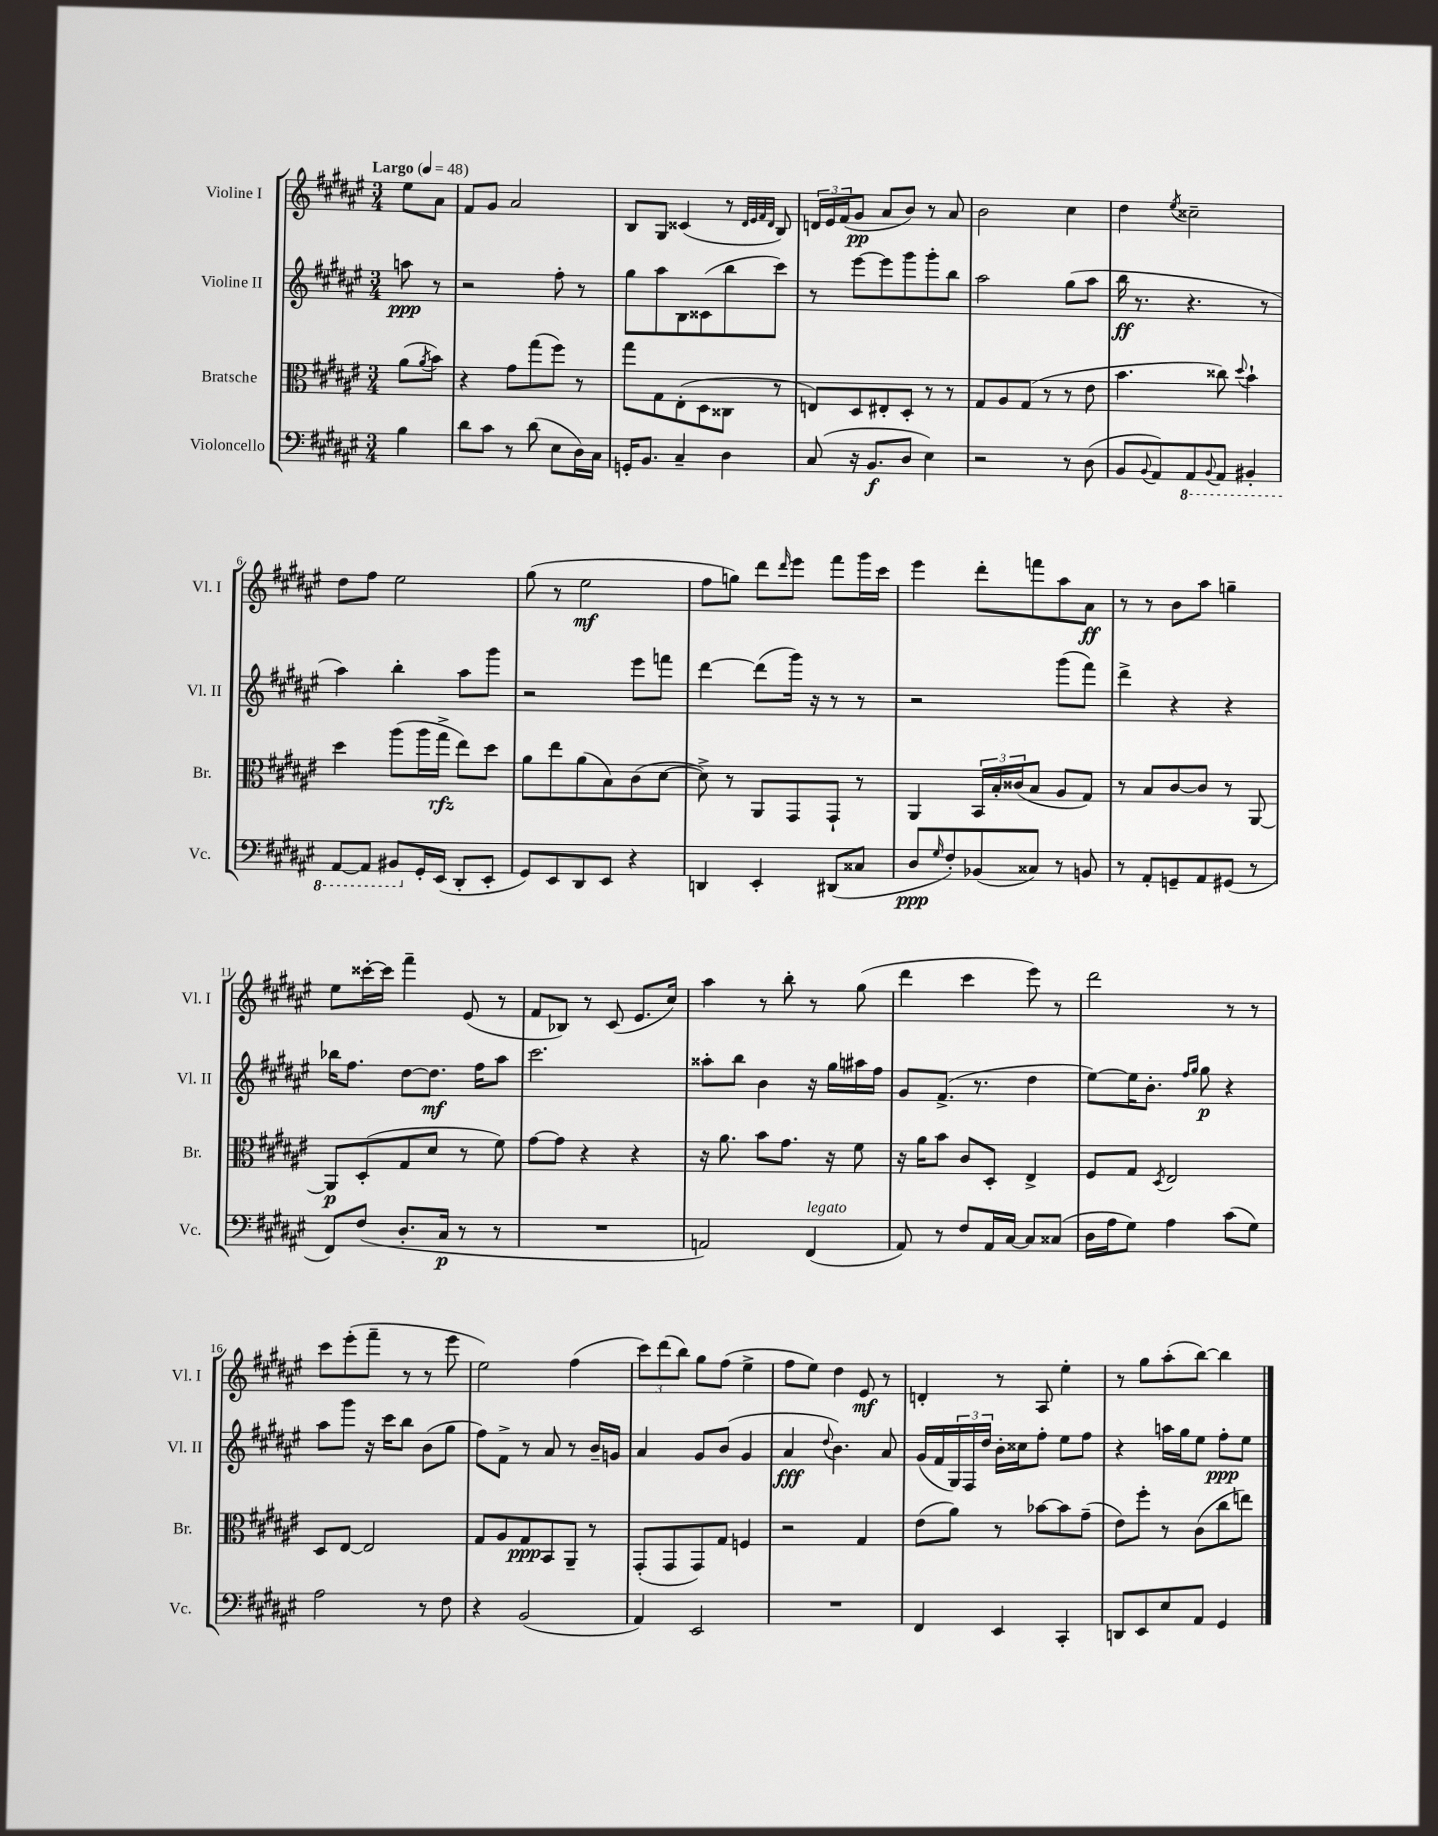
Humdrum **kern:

**kern	**dynam	**kern	**dynam	**kern	**dynam	**kern	**dynam
*part4	*part4	*part3	*part3	*part2	*part2	*part1	*part1
*staff4	*staff4	*staff3	*staff3	*staff2	*staff2	*staff1	*staff1
*I"Violoncello	*	*I"Bratsche	*	*I"Violine II	*	*I"Violine I	*
*I'Vc.	*	*I'Br.	*	*I'Vl. II	*	*I'Vl. I	*
*clefF4	*	*clefC3	*	*clefG2	*	*clefG2	*
*k[f#c#g#d#a#e#]	*	*k[f#c#g#d#a#e#]	*	*k[f#c#g#d#a#e#]	*	*k[f#c#g#d#a#e#]	*
*M3/4	*	*M3/4	*	*M3/4	*	*M3/4	*
*MM48	*	*MM48	*	*MM48	*	*MM48	*
=	=	=	=	=	=	=	=
!	!	!	!	!	!	!LO:TX:a:B:t=Largo	!
4B\	.	(8a#\L	.	8aan\	ppp	8ee#\L	.
.	.	8qa#/	.	.	.	.	.
.	.	8b\J)	.	8r	.	8a#\J	.
=1	=1	=1	=1	=1	=1	=1	=1
8d#\L	.	4r	.	2r	.	8f#/L	.
8c#\J	.	.	.	.	.	8g#/J	.
8r	.	8g#\L	.	.	.	2a#/	.
(8d#\	.	(8gg#\	.	.	.	.	.
8E#\L	.	8ff#\J)	.	8ff#'\	.	.	.
16D#\L)	.	8r	.	8r	.	.	.
16C#\JJ	.	.	.	.	.	.	.
=2	=2	=2	=2	=2	=2	=2	=2
16GGn'/KL	.	8gg#\L	.	8gg#\L	.	8B/L	.
8.BB/J	.	.	.	.	.	.	.
.	.	8G#\	.	8aa#\	.	8G#/J	.
4C#~/	.	(8E#'\	.	8B\	.	(4c##X/	.
.	.	8D#\	.	(8c##X\	.	.	.
4D#\	.	8C##X\J	.	8bb\	.	8r	.
.	.	.	.	.	.	32qqd#/LLL	.
.	.	.	.	.	.	32qqe#/	.
.	.	.	.	.	.	32qqf#/	.
.	.	.	.	.	.	32qqd#/JJJ	.
.	.	8r	.	8ccc#\J)	.	8B/)	.
=3	=3	=3	=3	=3	=3	=3	=3
(8C#/	.	8En/L)	.	8r	.	24dn/LL	.
.	.	.	.	.	.	24e#/	.
.	.	.	.	.	.	(24f#/J	.
16r	.	8D#/	.	[8eee#\L	.	8g#/J	pp
8.BB/L	f	.	.	.	.	.	.
.	.	8E#X'/	.	8eee#\]	.	8a#/L	.
8D#/J	.	8D#'/J	.	8ggg#\	.	8b/J)	.
4E#\)	.	8r	.	8ggg#'\	.	8r	.
.	.	8r	.	8bb\J	.	8a#/	.
=4	=4	=4	=4	=4	=4	=4	=4
2r	.	8G#/L	.	2aa#\	.	2b\	.
.	.	8A#/	.	.	.	.	.
.	.	(8G#/J	.	.	.	.	.
.	.	8r	.	.	.	.	.
8r	.	8r	.	(8gg#\L	.	4cc#\	.
(8D#\	.	8e#\	.	8aa#\J	.	.	.
=5	=5	=5	=5	=5	=5	=5	=5
8BB/L	.	4.b\	.	16bb\	ff	4dd#\	.
.	.	.	.	8.r	.	.	.
8qqBB/	.	.	.	.	.	.	.
8AA#/)	.	.	.	.	.	.	.
.	.	.	.	.	.	8qee#/	.
*8ba	*	*	*	*	*	*	*
8AAA#/	.	.	.	4.r	.	2cc##X~\	.
8qqBBB/	.	.	.	.	.	.	.
8AAA#/J	.	8cc##X\)	.	.	.	.	.
.	.	8qqdd#/	.	.	.	.	.
4BBB#X'/	.	4b`\	.	.	.	.	.
.	.	.	.	8r	.	.	.
!!LO:LB:g=z
=6	=6	=6	=6	=6	=6	=6	=6
[8AAA#/L	.	4dd#\	.	4aa#\)	.	8dd#\L	.
8AAA#/J]	.	.	.	.	.	8ff#\J	.
8BBB#X/L	.	(8aa#\L	.	4bb'\	.	2ee#\	.
*X8ba	*	*	*	*	*	*	*
16GG#'/L	.	16aa#\L	.	.	.	.	.
(16EE#/JJ	.	16gg#^\JJ	rfz	.	.	.	.
8DD#'/L	.	8ee#\L)	.	8aa#\L	.	.	.
8EE#'/J	.	8dd#\J	.	8ggg#\J	.	.	.
=7	=7	=7	=7	=7	=7	=7	=7
8GG#/L)	.	8a#\L	.	2r	.	(8gg#\	.
8EE#/	.	8ee#\	.	.	.	8r	.
8DD#/	.	(8a#\	.	.	.	2ee#\	mf
8EE#/J	.	8B\)	.	.	.	.	.
4r	.	(8c#\	.	8eee#\L	.	.	.
.	.	[8d#\J	.	8fffn\J	.	.	.
=8	=8	=8	=8	=8	=8	=8	=8
4DDn/	.	8d#^\])	.	[4ddd#\	.	8ff#\L	.
.	.	8r	.	.	.	8ggn\J)	.
4EE#'/	.	8AA#/L	.	(8ddd#\L]	.	8ddd#\L	.
.	.	.	.	.	.	16qqddd#/	.
.	.	8GG#/	.	16ggg#\Jk)	.	8eee#\J	.
.	.	.	.	16r	.	.	.
(8DD#X/L	.	8GG#`/J	.	8r	.	8fff#\L	.
8C##X/J	.	8r	.	8r	.	16ggg#\L	.
.	.	.	.	.	.	16ccc#\JJ	.
=9	=9	=9	=9	=9	=9	=9	=9
8D#/L	ppp	4AA#/	.	2r	.	4eee#\	.
16qqG#/	.	.	.	.	.	.	.
8F#'/)	.	.	.	.	.	.	.
(8BB-X/	.	24BB/LL	.	.	.	8ddd#'\L	.
.	.	24B'/	.	.	.	.	.
.	.	(24c##X/J	.	.	.	.	.
8C##X/J)	.	8B/J	.	.	.	8fffn\	.
8r	.	8A#/L	.	(8ggg#\L	.	8aa#\	.
8BBn/	.	8G#/J)	.	8fff#\J)	.	8a#\J	ff
=10	=10	=10	=10	=10	=10	=10	=10
8r	.	8r	.	4ddd#^\	.	8r	.
8AA#'/L	.	8B/L	.	.	.	8r	.
8GGn~/	.	[8c#/	.	4r	.	8b\L	.
8AA#/	.	8c#/J]	.	.	.	8aa#\J	.
(8GG#X/J	.	8r	.	4r	.	4ggn~\	.
8r	.	[8AA#/	.	.	.	.	.
!!LO:LB:g=z
=11	=11	=11	=11	=11	=11	=11	=11
8FF#/L)	.	8AA#/L]	p	16bb-X\KL	.	8ee#\L	.
.	.	.	.	8.ff#\J	.	.	.
(8F#/J	.	(8D#'/	.	.	.	[16ccc##X'\L	.
.	.	.	.	.	.	16ccc##\JJ]	.
8.D#'/L	.	8G#/	.	[8dd#\L	.	4fff#~\	.
.	.	8d#/J	.	8.dd#\J]	mf	.	.
16C#/Jk	p	.	.	.	.	.	.
8r	.	8r	.	.	.	(8e#/	.
.	.	.	.	16ff#\KL	.	.	.
8r	.	8f#\)	.	8aa#\J	.	8r	.
=12	=12	=12	=12	=12	=12	=12	=12
2.r	.	[8g#\L	.	2.ccc#\	.	8f#/L	.
.	.	8g#\J]	.	.	.	8B-X/J)	.
.	.	4r	.	.	.	8r	.
.	.	.	.	.	.	(8c#/	.
.	.	4r	.	.	.	8.e#/L	.
.	.	.	.	.	.	16cc#/Jk)	.
=13	=13	=13	=13	=13	=13	=13	=13
2AAn/)	.	16r	.	8aa##X'\L	.	4aa#\	.
.	.	8.a#\	.	.	.	.	.
.	.	.	.	8bb\J	.	.	.
.	.	8b\L	.	4b\	.	8r	.
.	.	8.g#\J	.	.	.	8bb'\	.
!LO:TX:a:i:t=legato	!	!	!	!	!	!	!
(4FF#/	.	.	.	16r	.	8r	.
.	.	16r	.	16gg#\LL	.	.	.
.	.	8f#\	.	16aa#X\	.	(8gg#\	.
.	.	.	.	16ff#\JJ	.	.	.
=14	=14	=14	=14	=14	=14	=14	=14
8AA#/)	.	16r	.	8g#/L	.	4ddd#\	.
.	.	16a#\KL	.	.	.	.	.
8r	.	8b\J	.	(8.f#^/J	.	.	.
8F#/L	.	8c#/L	.	.	.	4ccc#\	.
.	.	.	.	8.r	.	.	.
16AA#/L	.	8D#'/J	.	.	.	.	.
[16C#/JJ	.	.	.	.	.	.	.
8C#/L]	.	4E#^/	.	4dd#\	.	8eee#\)	.
(8C##X/J	.	.	.	.	.	8r	.
=15	=15	=15	=15	=15	=15	=15	=15
16D#\LL	.	8F#/L	.	[8ee#\L)	.	2ddd#\	.
16A#\J	.	.	.	.	.	.	.
8G#\J)	.	8G#/J	.	16ee#\K]	.	.	.
.	.	.	.	8.b'\J	.	.	.
.	.	8qD#/	.	.	.	.	.
4A#\	.	2E#/	.	.	.	.	.
.	.	.	.	16qqff#/LL	.	.	.
.	.	.	.	16qqgg#/JJ	.	.	.
.	.	.	.	8gg#\	p	.	.
(8c#\L	.	.	.	4r	.	8r	.
8G#\J)	.	.	.	.	.	8r	.
!!LO:LB:g=z
=16	=16	=16	=16	=16	=16	=16	=16
2A#\	.	8D#/L	.	8aa#\L	.	8ccc#\L	.
.	.	[8E#/J	.	8ggg#\J	.	(8eee#'\	.
.	.	2E#/]	.	16r	.	8fff#~\J	.
.	.	.	.	16ccc#\KL	.	.	.
.	.	.	.	8bb\J	.	8r	.
8r	.	.	.	(8b\L	.	8r	.
8F#\	.	.	.	8gg#\J	.	8eee#\	.
=17	=17	=17	=17	=17	=17	=17	=17
4r	.	8G#/L	.	8ff#\L)	.	2ee#\)	.
.	.	8A#/	.	8f#^\J	.	.	.
(2BB/	.	8G#/	ppp	8r	.	.	.
.	.	8BB/	.	8a#/	.	.	.
.	.	8AA#~/J	.	8r	.	(4ff#\	.
.	.	8r	.	16b~/LL	.	.	.
.	.	.	.	16gn/JJ	.	.	.
=18	=18	=18	=18	=18	=18	=18	=18
4AA#/)	.	(8GG#'/L	.	4a#/	.	12ccc#\L)	.
.	.	.	.	.	.	(12ddd#\	.
.	.	8GG#/	.	.	.	.	.
.	.	.	.	.	.	12bb\J)	.
2EE#/	.	8GG#/)	.	8g#/L	.	8gg#\L	.
.	.	8G#/J	.	(8b/J	.	(8ff#\J	.
.	.	4Fn/	.	4g#/	.	4ee#^\	.
=19	=19	=19	=19	=19	=19	=19	=19
2.r	.	2r	.	4a#/	fff	8ff#\L	.
.	.	.	.	.	.	8ee#\J)	.
.	.	.	.	8qqdd#/	.	.	.
.	.	.	.	4.b\)	.	4dd#\	.
.	.	4G#/	.	.	.	8e#/	mf
.	.	.	.	8a#/	.	8r	.
=20	=20	=20	=20	=20	=20	=20	=20
4FF#/	.	(8e#\L	.	(16g#/LL	.	4dn'/	.
.	.	.	.	16f#/	.	.	.
.	.	8a#\J)	.	24G#/)	.	.	.
.	.	.	.	24F#/	.	.	.
.	.	.	.	24dd#/JJ	.	.	.
4EE#/	.	8r	.	16b'\LL	.	8r	.
.	.	.	.	16cc##X\J	.	.	.
.	.	[8b-X\L	.	8ff#'\J	.	8A#/	.
4CC#'/	.	8b-\]	.	8ee#\L	.	4ee#'\	.
.	.	(8g#~\J	.	8ff#\J	.	.	.
=21	=21	=21	=21	=21	=21	=21	=21
8DDn/L	.	8e#\L)	.	4r	.	8r	.
8EE#/	.	8ff#'\J	.	.	.	8gg#\L	.
8E#/	.	8r	.	16aan\LL	.	(8aa#'\	.
.	.	.	.	16gg#\J	.	.	.
8AA#/J	.	(8c#\L	.	8ee#\J	.	[8bb\J)	.
4GG#/	.	8cc#\	.	8ff#'\L	ppp	4bb\]	.
.	.	8een\J)	.	8ee#\J	.	.	.
==	==	==	==	==	==	==	==
*-	*-	*-	*-	*-	*-	*-	*-
